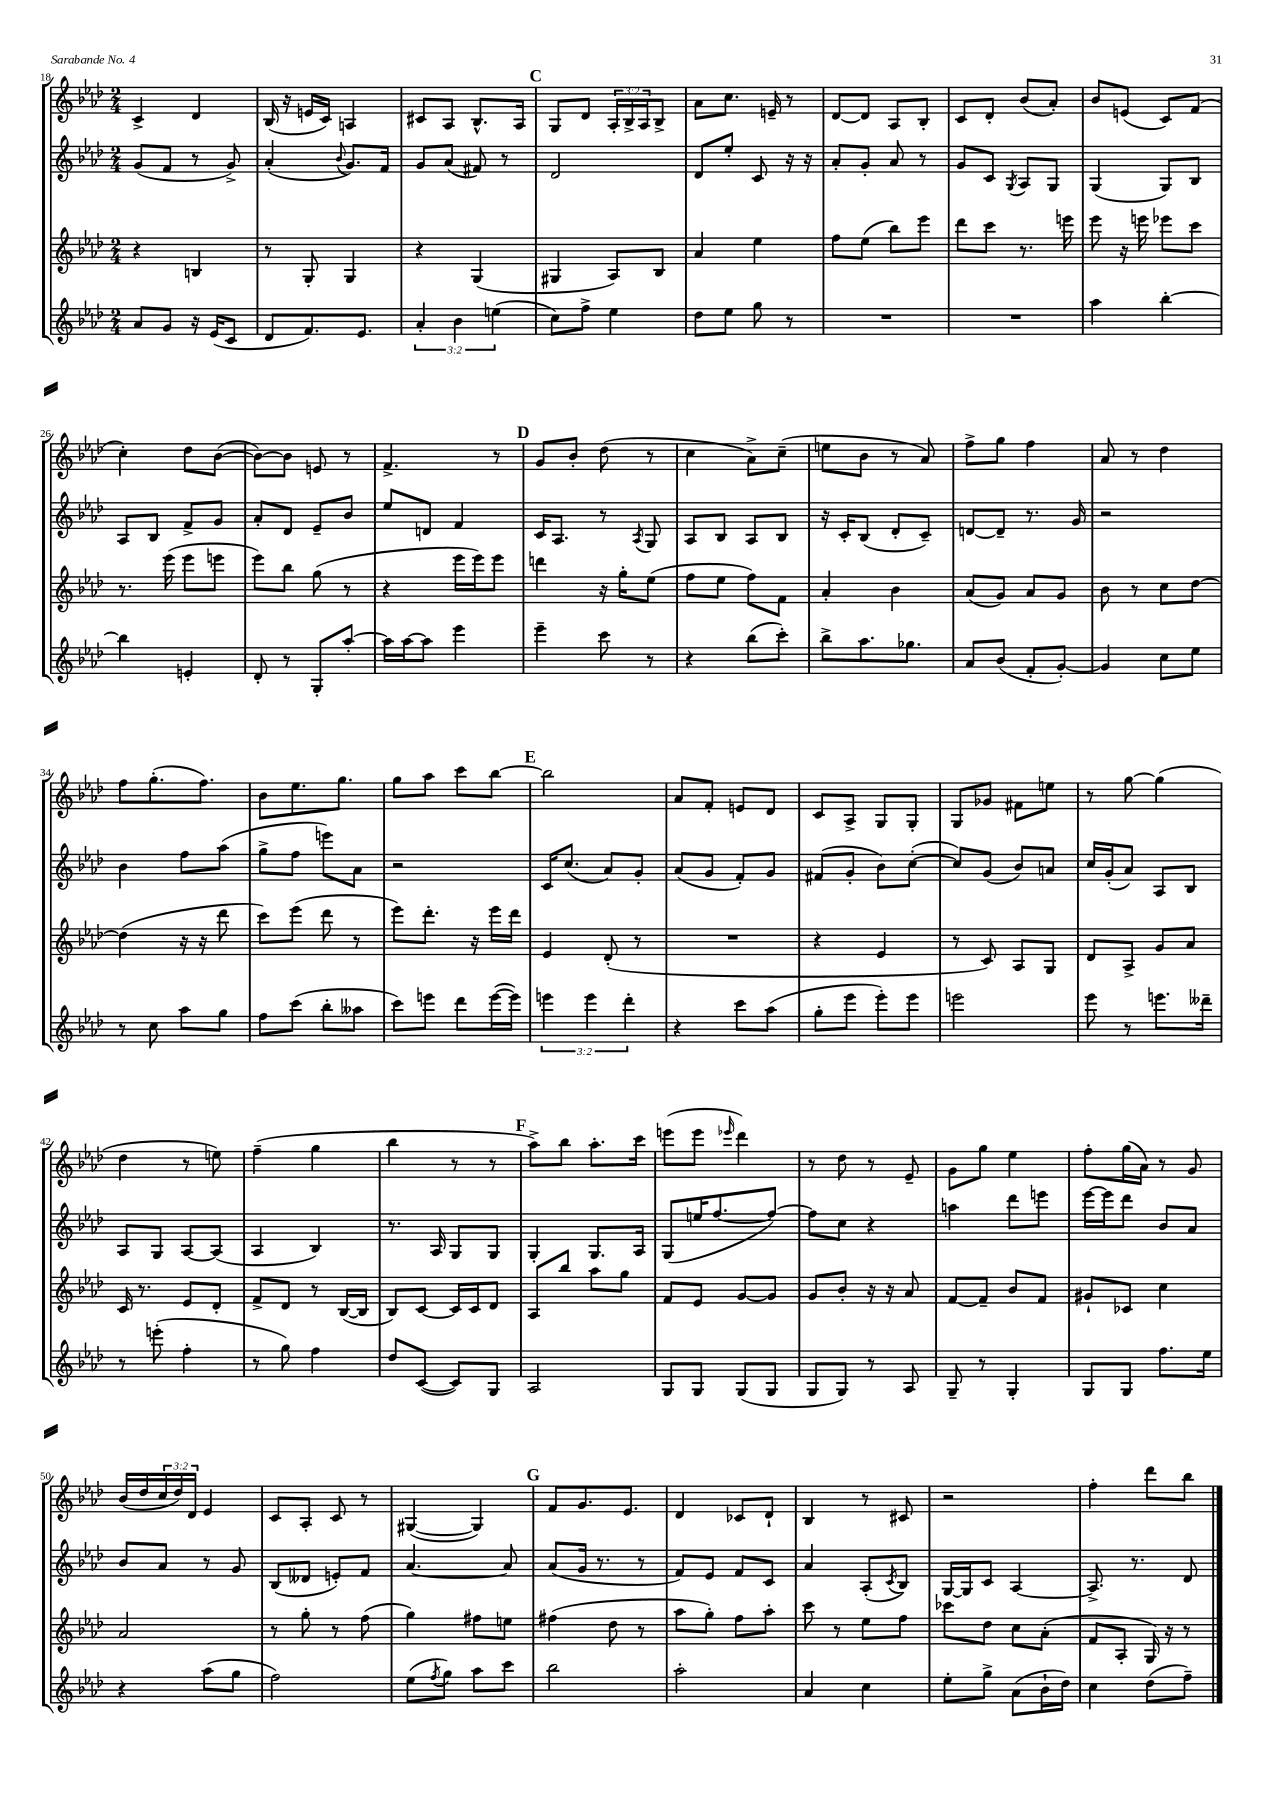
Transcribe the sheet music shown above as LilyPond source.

<<
\new StaffGroup <<
\new Staff = "s0" {
    \clef treble \key aes \major \numericTimeSignature \time 2/4 \override Staff.TupletNumber.text = #tuplet-number::calc-fraction-text
    c'4-> des'4 |
    bes16( r16 e'16 c'16) a4 |
    cis'8 aes8 bes8.-^ aes16 |
    \mark \markup { \bold "C" } g8 des'8 \tuplet 3/2 { aes16-. bes16-> aes16 } bes8-> |
    aes'8 c''8. e'16-- r8 |
    des'8~ des'8 aes8 bes8-. |
    c'8 des'8-. bes'8( aes'8-.) |
    bes'8 e'8( c'8) f'8( |
    c''4-.) des''8 bes'8~( |
    bes'8~) bes'8 e'8 r8 |
    f'4.-> r8 |
    \mark \markup { \bold "D" } g'8 bes'8-. des''8( r8 |
    c''4 aes'8->) c''8--( |
    e''8 bes'8 r8 aes'8) |
    f''8-> g''8 f''4 |
    aes'8 r8 des''4 |
    f''8 g''8.-.( f''8.) |
    bes'8 ees''8. g''8. |
    g''8 aes''8 c'''8 bes''8~ |
    \mark \markup { \bold "E" } bes''2 |
    aes'8 f'8-. e'8 des'8 |
    c'8 aes8-> g8 g8-. |
    g8 ges'8 fis'8 e''8 |
    r8 g''8~ g''4( |
    des''4 r8 e''8) |
    f''4--( g''4 |
    bes''4 r8 r8 |
    \mark \markup { \bold "F" } aes''8->) bes''8 aes''8.-. c'''16 |
    e'''8( e'''8 \grace { ees'''16 } des'''4) |
    r8 des''8 r8 ees'8-- |
    g'8 g''8 ees''4 |
    f''8-. g''16( aes'16) r8 g'8 |
    bes'16( des''16 \tuplet 3/2 { c''16 des''16) des'16 } ees'4 |
    c'8 aes8-. c'8 r8 |
    gis4~( gis4) |
    \mark \markup { \bold "G" } f'8 g'8. ees'8. |
    des'4 ces'8 des'8-! |
    bes4 r8 cis'8 |
    r2 |
    f''4-. des'''8 bes''8 \bar "|." |
}
\new Staff = "s1" {
    \clef treble \key aes \major \numericTimeSignature \time 2/4
    g'8( f'8 r8 g'8->) |
    aes'4-.( \appoggiatura { bes'8 } g'8.) f'16 |
    g'8 aes'8( fis'8) r8 |
    \mark \markup { \bold "C" } des'2 |
    des'8 ees''8-. c'8 r16 r16 |
    aes'8-. g'8-. aes'8 r8 |
    g'8 c'8 \acciaccatura { g8 } aes8 g8 |
    g4( g8) bes8 |
    aes8 bes8 f'8-> g'8 |
    aes'8-. des'8 ees'8-- bes'8 |
    ees''8 d'8 f'4 |
    \mark \markup { \bold "D" } c'16 aes8. r8 \acciaccatura { aes8 } g8 |
    aes8 bes8 aes8 bes8 |
    r16 c'16-. bes8( des'8-. c'8--) |
    d'8~ d'8-- r8. g'16 |
    r2 |
    bes'4 f''8 aes''8( |
    g''8-> f''8 e'''8) aes'8 |
    r2 |
    \mark \markup { \bold "E" } c'16 c''8.( aes'8) g'8-. |
    aes'8( g'8 f'8-.) g'8 |
    fis'8( g'8-. bes'8) c''8~-.( |
    c''8) g'8( bes'8) a'8 |
    c''16 g'16-.( aes'8) aes8 bes8 |
    aes8 g8 aes8~ aes8( |
    aes4 bes4) |
    r8. aes16 g8 g8 |
    \mark \markup { \bold "F" } g4-. g8. aes16 |
    g8( e''16 f''8.~ f''8~) |
    f''8 c''8 r4 |
    a''4 des'''8 e'''8 |
    ees'''16~ ees'''16 des'''8 bes'8 aes'8 |
    bes'8 aes'8 r8 g'8 |
    bes8( deses'8 e'8-.) f'8 |
    aes'4.~ aes'8 |
    \mark \markup { \bold "G" } aes'8( g'16 r8. r8 |
    f'8) ees'8 f'8 c'8 |
    aes'4 aes8-.( \acciaccatura { c'8 } bes8) |
    g16~ g16 c'8 aes4~ |
    aes8.-> r8. des'8 \bar "|." |
}
\new Staff = "s2" {
    \clef treble \key aes \major \numericTimeSignature \time 2/4
    r4 b4 |
    r8 g8-. g4 |
    r4 g4( |
    \mark \markup { \bold "C" } gis4 aes8) bes8 |
    aes'4 ees''4 |
    f''8 ees''8( bes''8) ees'''8 |
    des'''8 c'''8 r8. e'''16 |
    ees'''8 r16 e'''16 ees'''8 c'''8 |
    r8. ees'''16( ees'''8 e'''8 |
    ees'''8) bes''8 g''8( r8 |
    r4 ees'''16 ees'''16) ees'''8 |
    \mark \markup { \bold "D" } d'''4 r16 g''16-. ees''8( |
    f''8 ees''8 f''8) f'8 |
    aes'4-. bes'4 |
    aes'8( g'8) aes'8 g'8 |
    bes'8 r8 c''8 des''8~ |
    des''4( r16 r16 des'''8 |
    c'''8) ees'''8( des'''8 r8 |
    ees'''8) des'''8.-. r16 ees'''16 des'''16 |
    \mark \markup { \bold "E" } ees'4 des'8-.( r8 |
    R2 |
    r4 ees'4 |
    r8 c'8) aes8 g8 |
    des'8 aes8-> g'8 aes'8 |
    c'16 r8. ees'8 des'8-. |
    f'8-> des'8 r8 bes16~( bes16 |
    bes8) c'8~ c'16 c'16 des'8 |
    \mark \markup { \bold "F" } aes8 bes''8 aes''8 g''8 |
    f'8 ees'8 g'8~ g'8 |
    g'8 bes'8-. r16 r16 aes'8 |
    f'8~ f'8-- bes'8 f'8 |
    gis'8-! ces'8 c''4 |
    aes'2 |
    r8 g''8-. r8 f''8( |
    g''4) fis''8 e''8 |
    \mark \markup { \bold "G" } fis''4( des''8 r8 |
    aes''8 g''8-.) f''8 aes''8-. |
    c'''8 r8 ees''8 f''8 |
    ces'''8 des''8 c''8 aes'8-.( |
    f'8 aes8-. g16) r16 r8 \bar "|." |
}
\new Staff = "s3" {
    \clef treble \key aes \major \numericTimeSignature \time 2/4 \override Staff.TupletNumber.text = #tuplet-number::calc-fraction-text
    aes'8 g'8 r16 ees'16( c'8 |
    des'8 f'8.) ees'8. |
    \tuplet 3/2 { aes'4-. bes'4 e''4( } |
    \mark \markup { \bold "C" } c''8) f''8-> ees''4 |
    des''8 ees''8 g''8 r8 |
    R2 |
    R2 |
    aes''4 bes''4~-. |
    bes''4 e'4-. |
    des'8-. r8 g8-. aes''8~-. |
    aes''16 aes''16~ aes''8 ees'''4 |
    \mark \markup { \bold "D" } ees'''4-- c'''8 r8 |
    r4 bes''8( c'''8-.) |
    bes''8-> aes''8. ges''8. |
    aes'8 bes'8( f'8-. g'8~-.) |
    g'4 c''8 ees''8 |
    r8 c''8 aes''8 g''8 |
    f''8 c'''8( bes''8-. aeses''8 |
    c'''8) e'''8 des'''8 e'''16~( e'''16) |
    \mark \markup { \bold "E" } \tuplet 3/2 { e'''4 e'''4 des'''4-. } |
    r4 c'''8 aes''8( |
    g''8-. ees'''8 ees'''8-.) ees'''8 |
    e'''2 |
    ees'''8 r8 e'''8. deses'''16-- |
    r8 e'''8-.( f''4-. |
    r8 g''8) f''4 |
    des''8 c'8~( c'8) g8 |
    \mark \markup { \bold "F" } aes2 |
    g8 g8 g8( g8 |
    g8 g8) r8 aes8 |
    g8-- r8 g4-. |
    g8 g8 f''8. ees''16 |
    r4 aes''8( g''8 |
    f''2) |
    ees''8( \acciaccatura { f''8 } g''8) aes''8 c'''8 |
    \mark \markup { \bold "G" } bes''2 |
    aes''2-. |
    aes'4 c''4 |
    ees''8-. g''8-> aes'8( bes'16-! des''16) |
    c''4 des''8( f''8--) \bar "|." |
}
>>
>>
\layout { \context { \Score currentBarNumber = #18 } }
